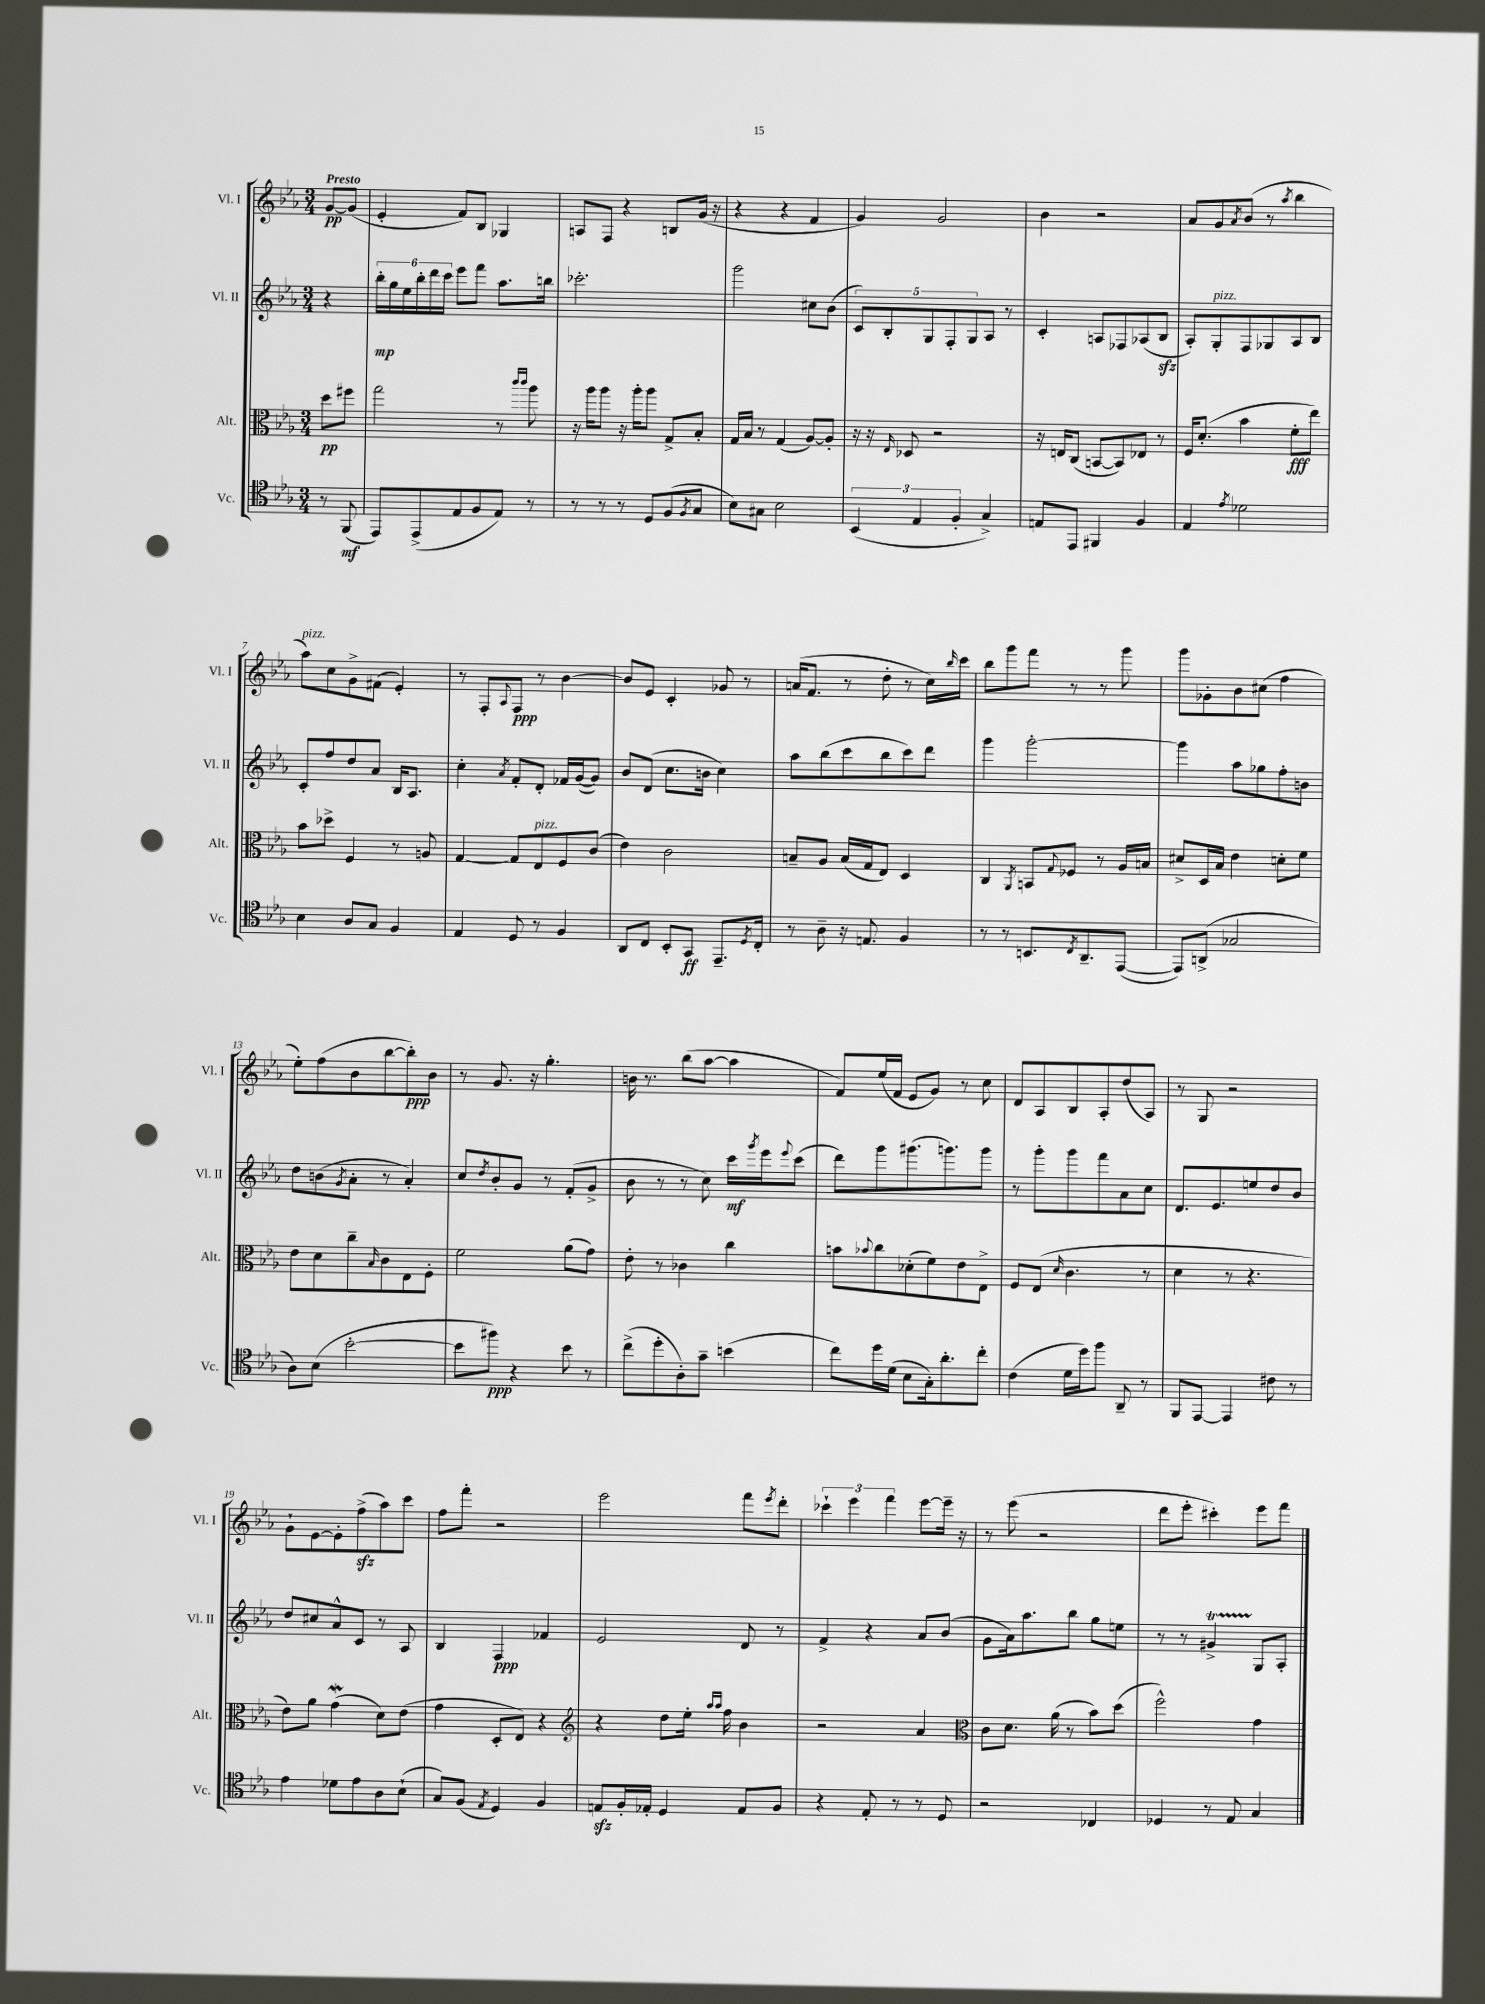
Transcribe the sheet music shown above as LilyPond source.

<<
\new StaffGroup <<
\new Staff = "s0" \with { instrumentName = "Vl. I" shortInstrumentName = "Vl. I" } {
    \clef treble \key ees \major \numericTimeSignature \time 3/4 \partial 4 \tempo "Presto"
    g'8~\pp g'8( |
    ees'4-. f'8) bes8 ges4 |
    a8 f8 r4 b8 g'16( r16 |
    r4 r4 f'4 |
    g'4) g'2 |
    bes'4 r2 |
    aes'8 g'8 \acciaccatura { aes'8 } bes'8( r8 \acciaccatura { aes''8 } bes''4 |
    aes''8^\markup { \italic "pizz." }) c''8 g'8-> fis'8( ees'4-.) |
    r8 f8-. \appoggiatura { aes8 } f8\ppp r8 bes'4~ |
    bes'8 ees'8 c'4-. ges'8 r8 |
    a'16( f'8. r8 d''8-. r8 c''16) \grace { bes''16 } c'''16 |
    bes''8 g'''8 f'''8 r8 r8 g'''8 |
    g'''8 ges'8-. bes'8 cis''8( f''4 |
    ees''8-.) f''8( bes'8 bes''8~ bes''8-.\ppp) bes'8 |
    r8 g'8. r16 g''4.-. |
    b'16 r8. bes''8( aes''8~ aes''4 |
    f'8) ees''16( f'16 ees'8 g'8) r8 c''8 |
    d'8 aes8 bes8 aes8-. d''8( aes8) |
    r8 g8 r2 |
    g'8-! ees'8~ ees'8-. f''8->\sfz( aes''8) c'''8 |
    f''8 f'''8-. r2 |
    ees'''2 f'''8 \acciaccatura { ees'''8 } d'''8-. |
    \tuplet 3/2 { ces'''4-! ees'''4 f'''4 } ees'''8~ ees'''16-- r16 |
    r8 ees'''8( r2 |
    d'''8 ees'''8-. cis'''4-.) ees'''8 f'''8 \bar "|." |
}
\new Staff = "s1" \with { instrumentName = "Vl. II" shortInstrumentName = "Vl. II" } {
    \clef treble \key ees \major \numericTimeSignature \time 3/4 \partial 4
    r4 |
    \tuplet 6/4 { bes''16-.\mp g''16 ees''16 bes''16-. d'''16 c'''16 } ees'''8 f'''8 aes''8. b''16 |
    ces'''2.-. |
    g'''2 cis''8 bes'8( |
    \tuplet 5/4 { c'8) bes8-. g8 f8-. g8 } aes8 r8 |
    c'4-. a8 fes8 aes8( bes8\sfz |
    aes8-.) g8-.^\markup { \italic "pizz." } f8 ges8 aes8 bes8 |
    c'8-. f''8 d''8 aes'8 bes16 aes8. |
    c''4-. \acciaccatura { aes'8 } f'8-. d'8-. fes'16 g'16~( g'8) |
    bes'8 d'8( c''8. b'16 c''4) |
    aes''8 bes''8( c'''8 bes''8 c'''8) d'''8 |
    g'''4 g'''2~-. |
    g'''4 aes''8 ges''8 f''8-. b'8 |
    d''8 b'8( \acciaccatura { g'8 } aes'8-. r8 aes'4-.) |
    c''8 \acciaccatura { d''8 } bes'8-. g'8 r8 f'8-.( g'8-> |
    bes'8 r8 r8 c''8) c'''16\mf \acciaccatura { g'''8 } ees'''16 \appoggiatura { ees'''8 } c'''8( |
    d'''8) g'''8 gis'''8.( g'''8.) g'''8 |
    r8 g'''8-. g'''8 f'''8 aes'8 c''8 |
    d'8. ees'8. e''8 d''8 bes'8 |
    d''8 cis''8 aes'8-^ c'8 r8 aes8 |
    bes4 f4\ppp fes'4 |
    ees'2 d'8 r8 |
    f'4-> r4 aes'8 bes'8( |
    g'8 aes'16) aes''8. bes''8 g''8 e''8 |
    r8 r8 gis'4->\startTrillSpan g8\stopTrillSpan aes8-. \bar "|." |
}
\new Staff = "s2" \with { instrumentName = "Alt." shortInstrumentName = "Alt." } {
    \clef alto \key ees \major \numericTimeSignature \time 3/4 \partial 4
    d''8\pp fis''8 |
    g''2 r8 \grace { c'''16 c'''16 } aes''8 |
    r16 aes''16 aes''8 r16 aes''16-. aes''8 g8-> bes8-. |
    g16 bes16 r8 g4( aes8~) aes8-. |
    r16 r16 \grace { ees16 } des8 r2 |
    r16 e16 c8( b,8~ b,8) ees8 r8 |
    f16 d'8.-.( bes'4 f'8-.\fff ees''8) |
    bes'8 des''8-> f4 r8 a8 |
    g4~ g8 ees8^\markup { \italic "pizz." } f8 c'8( |
    ees'4) c'2 |
    b8-- aes8 b16( g16 ees8) d4 |
    c4 \acciaccatura { aes,8 } b,8 \appoggiatura { g8 } fes8 r8 aes16 b16 |
    dis'8-> d16 bes16 ees'4 d'8-. f'8 |
    ees'8 d'8 c''8-- \grace { bes16 } c'8 ees8 f8-. |
    f'2 aes'8( g'8) |
    ees'8-. r8 ces'4 c''4 |
    b'8 \appoggiatura { bes'8 } c''8 des'8-.( f'8) ees'8 ees8-> |
    f8 ees8( \grace { d'16 } c'4. r8 |
    d'4 r8 r4. |
    ees'8) aes'8 g'4\mordent( d'8) ees'8( |
    g'4 d8-. ees8) r4 |
    \clef treble r4 d''8 ees''16-. \grace { aes''16 aes''16 } f''16 bes'4 |
    r2 aes'4 |
    \clef alto c'8 d'8. aes'16( r8 bes'8) d''8( |
    f''2-^) g'4 \bar "|." |
}
\new Staff = "s3" \with { instrumentName = "Vc." shortInstrumentName = "Vc." } {
    \clef tenor \key ees \major \numericTimeSignature \time 3/4 \partial 4
    r8 f,8\mf( |
    ees,8) ees,8->( ees8 f8 ees8) r8 |
    r8 r8 r8 d8 f8( \acciaccatura { f8 } g8 |
    bes8) gis8 bes2 |
    \tuplet 3/2 { bes,4( ees4 f4-. } g4->) |
    e8 ees,8 fis,4 f4 |
    ees4 \acciaccatura { ees'8 } des'2 |
    bes4 aes8 g8 f4 |
    ees4 d8 r8 f4 |
    aes,8 c8 bes,8-. g,8\ff ees,8.-- \acciaccatura { d8 } c16-. |
    r8 aes8-- r16 e8. f4 |
    r8 r8 b,8. \acciaccatura { c8 } aes,8.-- ees,8~( |
    ees,8) a,8->( ges2 |
    aes8) bes8( bes'2~-. |
    bes'8 fis''8\ppp) r4 bes'8 r8 |
    c''8->( d''8-. aes8-.) g'8-- b'4( |
    c''8) d''16 d'16( bes8 g16-.) aes'8.-. c''8-. |
    c'4( d'16 d''16) f''8 aes,8-- r8 |
    f,8 ees,8~ ees,4 cis'8 r8 |
    ees'4 des'8 ees'8 aes8 bes8-!( |
    g8) f8( \acciaccatura { ees8 } d4) f4 |
    e8\sfz f16-. ees16-. d4 ees8 f8 |
    r4 ees8-. r8 r8 d8 |
    r2 ces4 |
    des4 r8 ees8 g4 \bar "|." |
}
>>
>>
